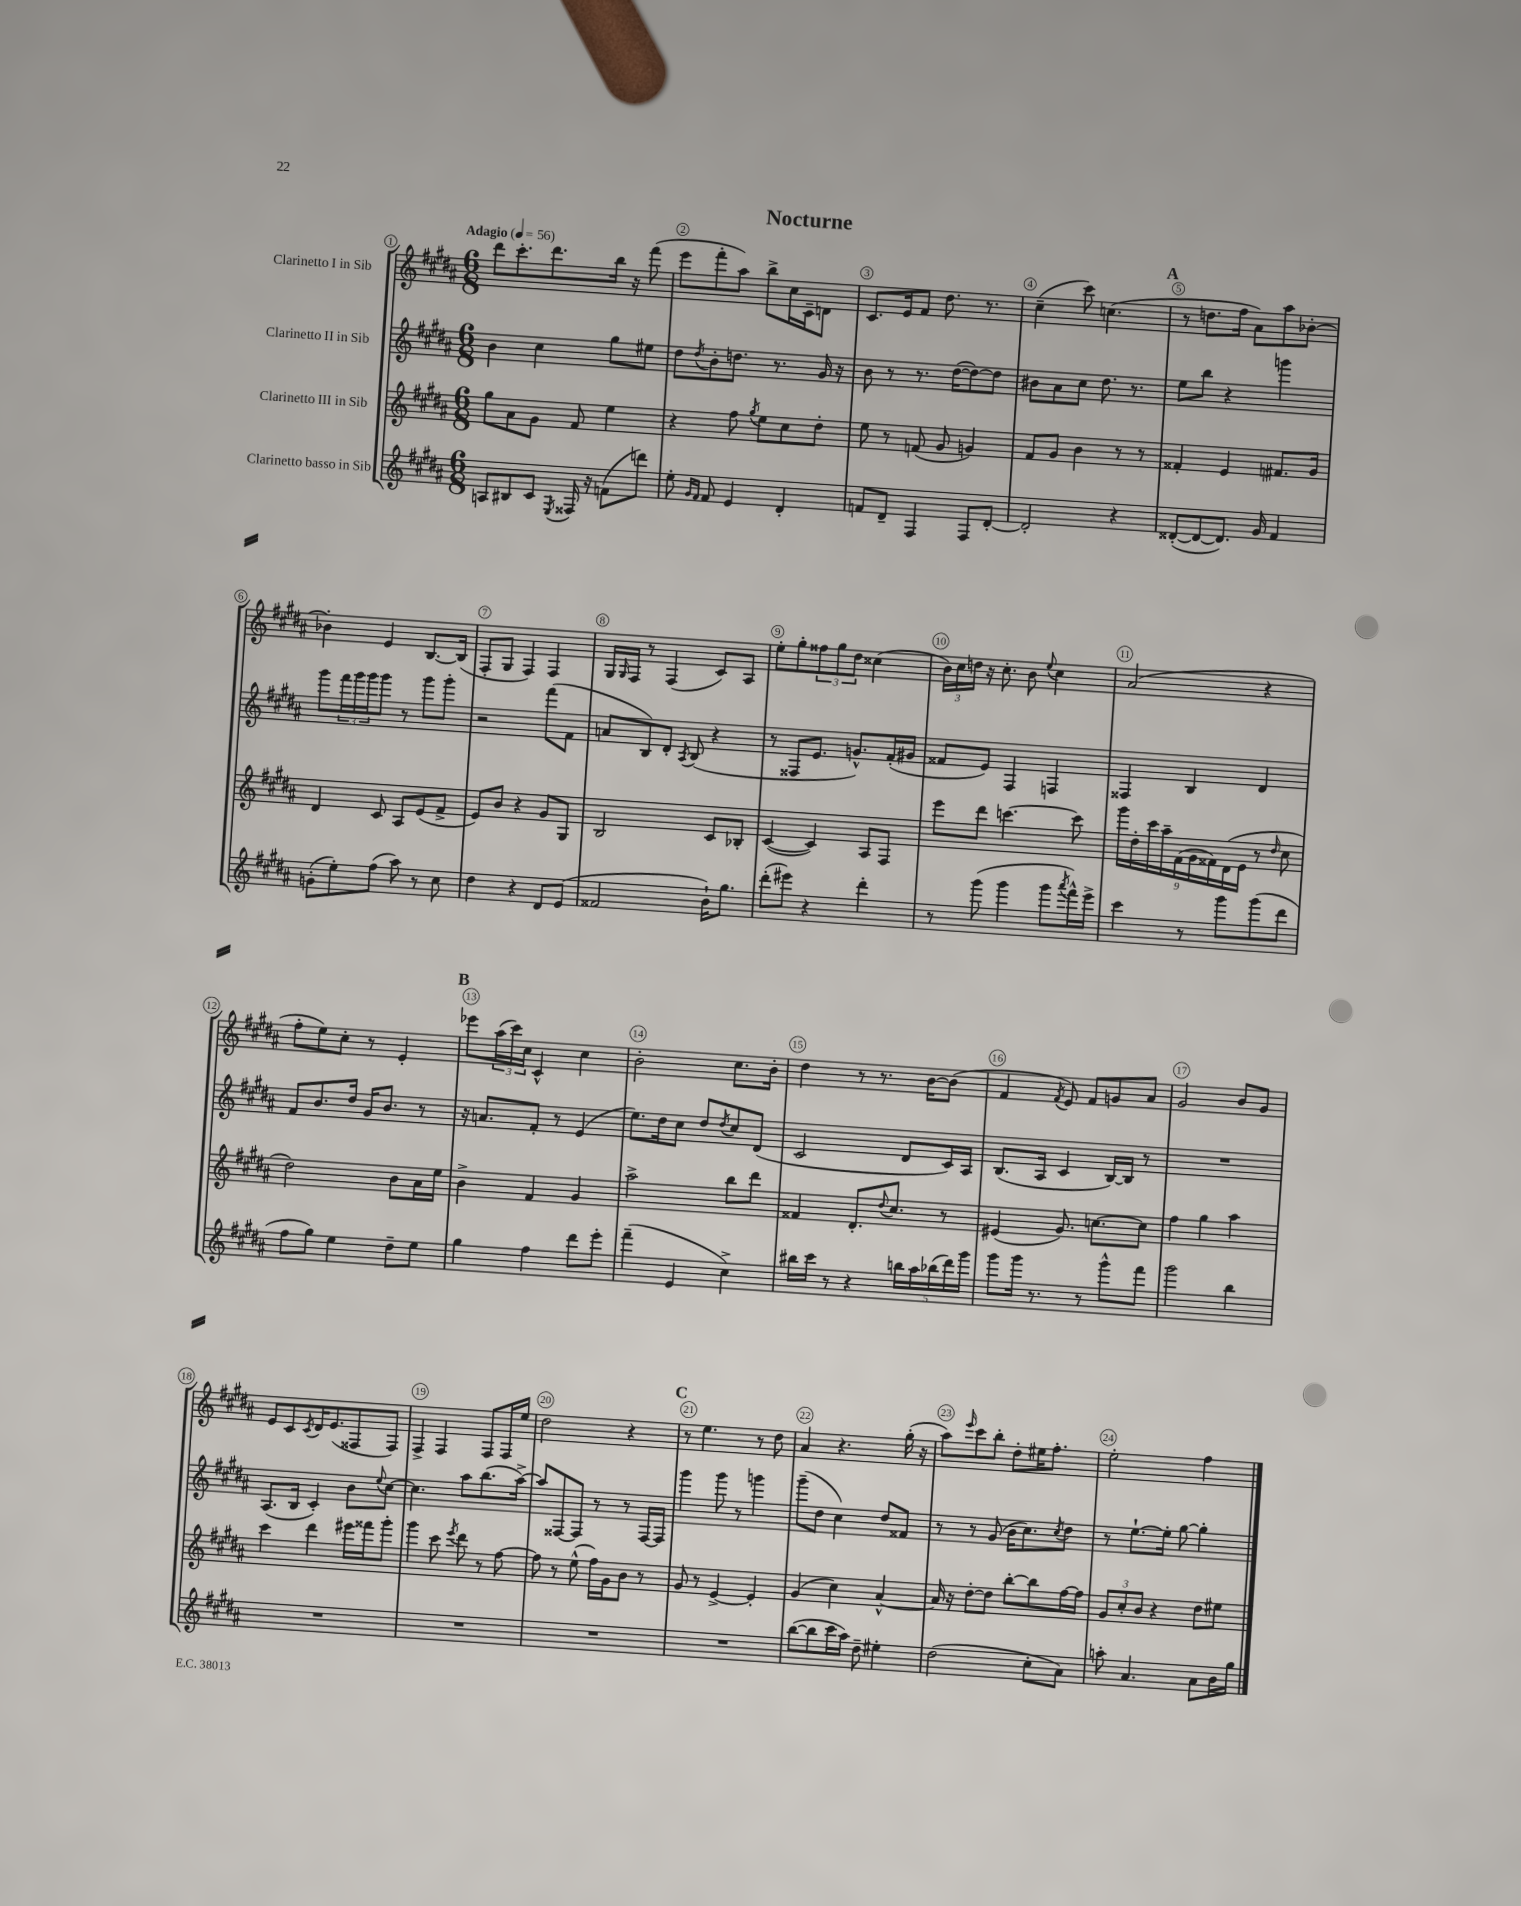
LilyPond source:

\header { title = "Nocturne" }
<<
\new StaffGroup <<
\new Staff = "s0" \with { instrumentName = "Clarinetto I in Sib" } {
    \clef treble \key b \major \numericTimeSignature \time 6/8 \tempo "Adagio" 4 = 56
    dis'''8 cis'''8.-. dis'''8. b''16 r16 fis'''8( |
    e'''8 fis'''8-. ais''8) b''8-> cis''16 cis'16-- d'8 |
    cis'8. e'16 fis'8 dis''8. r8. |
    cis''4--( cis'''8) c''4.( |
    \mark \markup { \bold "A" } r8 d''8. fis''16 ais'8) ais''8 bes'8~-. |
    bes'4-. e'4 b8.~ b16( |
    fis8-. gis8 fis4) fis4 |
    gis16 \grace { gis16 } fis16 r8 fis4( cis'8) ais8 |
    e''8-. gis''8-. \tuplet 3/2 { fisis''8 gis''8 dis''8 } cisis''4( |
    \tuplet 3/2 { b'16) cis''16 d''16 } r16 cis''8.-. b'8 \appoggiatura { e''8 } cis''4 |
    ais'2( r4 |
    fis''8-. e''8) cis''8-. r8 e'4-. |
    \mark \markup { \bold "B" } ees'''8 \tuplet 3/2 { ais''16( cis'''16) cis''16 } cis'4-^ cis''4 |
    b'2-. cis''8. b'16-. |
    dis''4 r8 r8. b'16~ b'8( |
    fis'4 \acciaccatura { fis'8 } e'8) fis'8 g'8 ais'8 |
    gis'2 b'8 gis'8 |
    e'8 cis'8 \acciaccatura { cis'8 } dis'16 e'8.( fisis8 fisis8) |
    fis4-> fis4 fis8 fis16 e''16 |
    dis''2 r4 |
    \mark \markup { \bold "C" } r8 e''4. r8 dis''8 |
    ais'4 r4. gis''16-.( r16 |
    ais''8) \grace { e'''16 } cis'''8 b''8-. dis''8-. eis''16 fis''8.-. |
    e''2-. fis''4 \bar "|." |
}
\new Staff = "s1" \with { instrumentName = "Clarinetto II in Sib" } {
    \clef treble \key b \major \numericTimeSignature \time 6/8
    b'4 cis''4 gis''8 eis''8 |
    dis''8 \acciaccatura { dis''8 } b'8-. d''8. r8. gis'16 r16 |
    b'8 r8 r8. dis''16~( dis''8~) dis''8 |
    bis'8 ais'8 cis''8 dis''8. r8. |
    \mark \markup { \bold "A" } e''8 b''8 r4 g'''4 |
    gis'''8 \tuplet 3/2 { fis'''16 gis'''16 gis'''16 } gis'''8 r8 gis'''8 gis'''8-. |
    r2 fis'''8( fis'8 |
    a'8 b8) dis'8-. \acciaccatura { ais8 } b8( r4 |
    r8 fisis8 e'8. g'8.-^) fis'16-.( gis'16 |
    fisis'8 e'8) fis4 f4 |
    fisis4 b4 dis'4 |
    fis'8 b'8. dis''16 gis'16 b'8. r8 |
    \mark \markup { \bold "B" } r16 a'8. fis'8-. r8 e'4( |
    e''8.) dis''16 cis''8 dis''8 \acciaccatura { dis''8 } cis''8 dis'8( |
    cis'2 dis'8 cis'16) ais16 |
    b8.( ais16 cis'4 b16~) b16 r8 |
    R2. |
    ais8.( b16 cis'4-.) b'8 \appoggiatura { e''8 } cis''8~ |
    cis''4. ais''8 b''8.( ais''16~->) |
    ais''8 fisis8~ fisis8 r8 r8 fisis16~ fisis16 |
    \mark \markup { \bold "C" } gis'''4 gis'''8 r8 g'''4 |
    gis'''8--( dis''8 cis''4) dis''8 fisis'8 |
    r8 r8 gis'8( b'16 cis''8.) \acciaccatura { cis''8 } dis''8 |
    r8 e''8.~-! e''16-. gis''8~ gis''4-. \bar "|." |
}
\new Staff = "s2" \with { instrumentName = "Clarinetto III in Sib" } {
    \clef treble \key b \major \numericTimeSignature \time 6/8
    gis''8 ais'8 gis'8 fis'8 e''4 |
    r4 fis''8 \acciaccatura { gis''8 } e''8 cis''8 dis''8-. |
    e''8 r8 f'8( gis'8 g'4) |
    fis'8 gis'8 b'4 r8 r8 |
    \mark \markup { \bold "A" } fisis'4-. e'4 fis'8. gis'16 |
    dis'4 cis'8 ais8 e'8( fis'8-> |
    e'8) b'8 r4 gis'8 gis8 |
    b2 cis'8 bes8-. |
    cis'4~( cis'4) ais8 fis8 |
    e'''8 dis'''8 c'''4.~ c'''8 |
    \tuplet 9/8 { gis'''16 dis''16-. cis'''16 ais''16-- fis'16( gis'16 fisis'16) dis'16( e'16 } r8 \grace { dis''16 } cis''8 |
    dis''2) b'8 ais'16 e''16 |
    \mark \markup { \bold "B" } b'4-> fis'4 gis'4 |
    ais''2-> b''8 dis'''8 |
    fisis'4 dis'8.-. \appoggiatura { dis''8 } cis''8. r8 |
    eis'4( gis'8.) c''8.~ c''8 |
    fis''4 gis''4 ais''4 |
    cis'''4 dis'''4 eis'''16 fisis'''16 gis'''8-. |
    gis'''4 cis'''8 \acciaccatura { e'''8 } dis'''8 r8 fis''8~ |
    fis''8 r8 e''8-^( fis''16) gis'16 b'8 r8 |
    \mark \markup { \bold "C" } gis'8 r8 e'4~-> e'4-. |
    gis'4( cis''4) ais'4~-^ |
    ais'16 r16 dis''8~-. dis''8 b''8~-. b''8 fis''16~ fis''16 |
    \tuplet 3/2 { gis'8 cis''8-. b'8 } r4 dis''8 eis''8 \bar "|." |
}
\new Staff = "s3" \with { instrumentName = "Clarinetto basso in Sib" } {
    \clef treble \key b \major \numericTimeSignature \time 6/8
    a8 bis8 cis'8 \acciaccatura { e8 } fisis16 r16 f'8( d'''8) |
    e''8-. \grace { gis'16 fis'16 } fis'8 e'4 dis'4-. |
    f'8 dis'8-- fis4 fis8 dis'8~-. |
    dis'2-. r4 |
    \mark \markup { \bold "A" } disis'8~-.( disis'8~ disis'8.) gis'16 fis'4 |
    g'8-.( e''8-.) fis''8( ais''8) r8 cis''8 |
    dis''4 r4 dis'8 e'8( |
    fisis'2 b'16-!) gis''8. |
    dis'''8-.( eis'''8) r4 dis'''4-. |
    r8 gis'''8( gis'''4 gis'''8 \acciaccatura { ais'''8 } fis'''16-^) e'''16-> |
    cis'''4 r8 gis'''8 gis'''8( dis'''8 |
    fis''8 gis''8) e''4 dis''8-- e''8 |
    \mark \markup { \bold "B" } gis''4 fis''4 dis'''8 e'''8-. |
    fis'''4--( e'4 cis''4->) |
    bis''16 cis'''16 r8 r4 \tuplet 5/4 { b''16 ais''16 bes''16( dis'''16) gis'''16 } |
    gis'''8 gis'''16 r8. r8 gis'''8-^ fis'''8 |
    gis'''2 b''4 |
    R2. |
    R2. |
    R2. |
    \mark \markup { \bold "C" } R2. |
    b''8~( b''8 cis'''16 ais''16) dis''8-- eis''4-. |
    dis''2( cis''8-. ais'8) |
    a''8-. ais'4. ais'8 b'16 gis''16 \bar "|." |
}
>>
>>
\layout { \context { \Score \override BarNumber.break-visibility = ##(#f #t #t) barNumberVisibility = #all-bar-numbers-visible \override BarNumber.stencil = #(make-stencil-circler 0.1 0.3 ly:text-interface::print) } }
